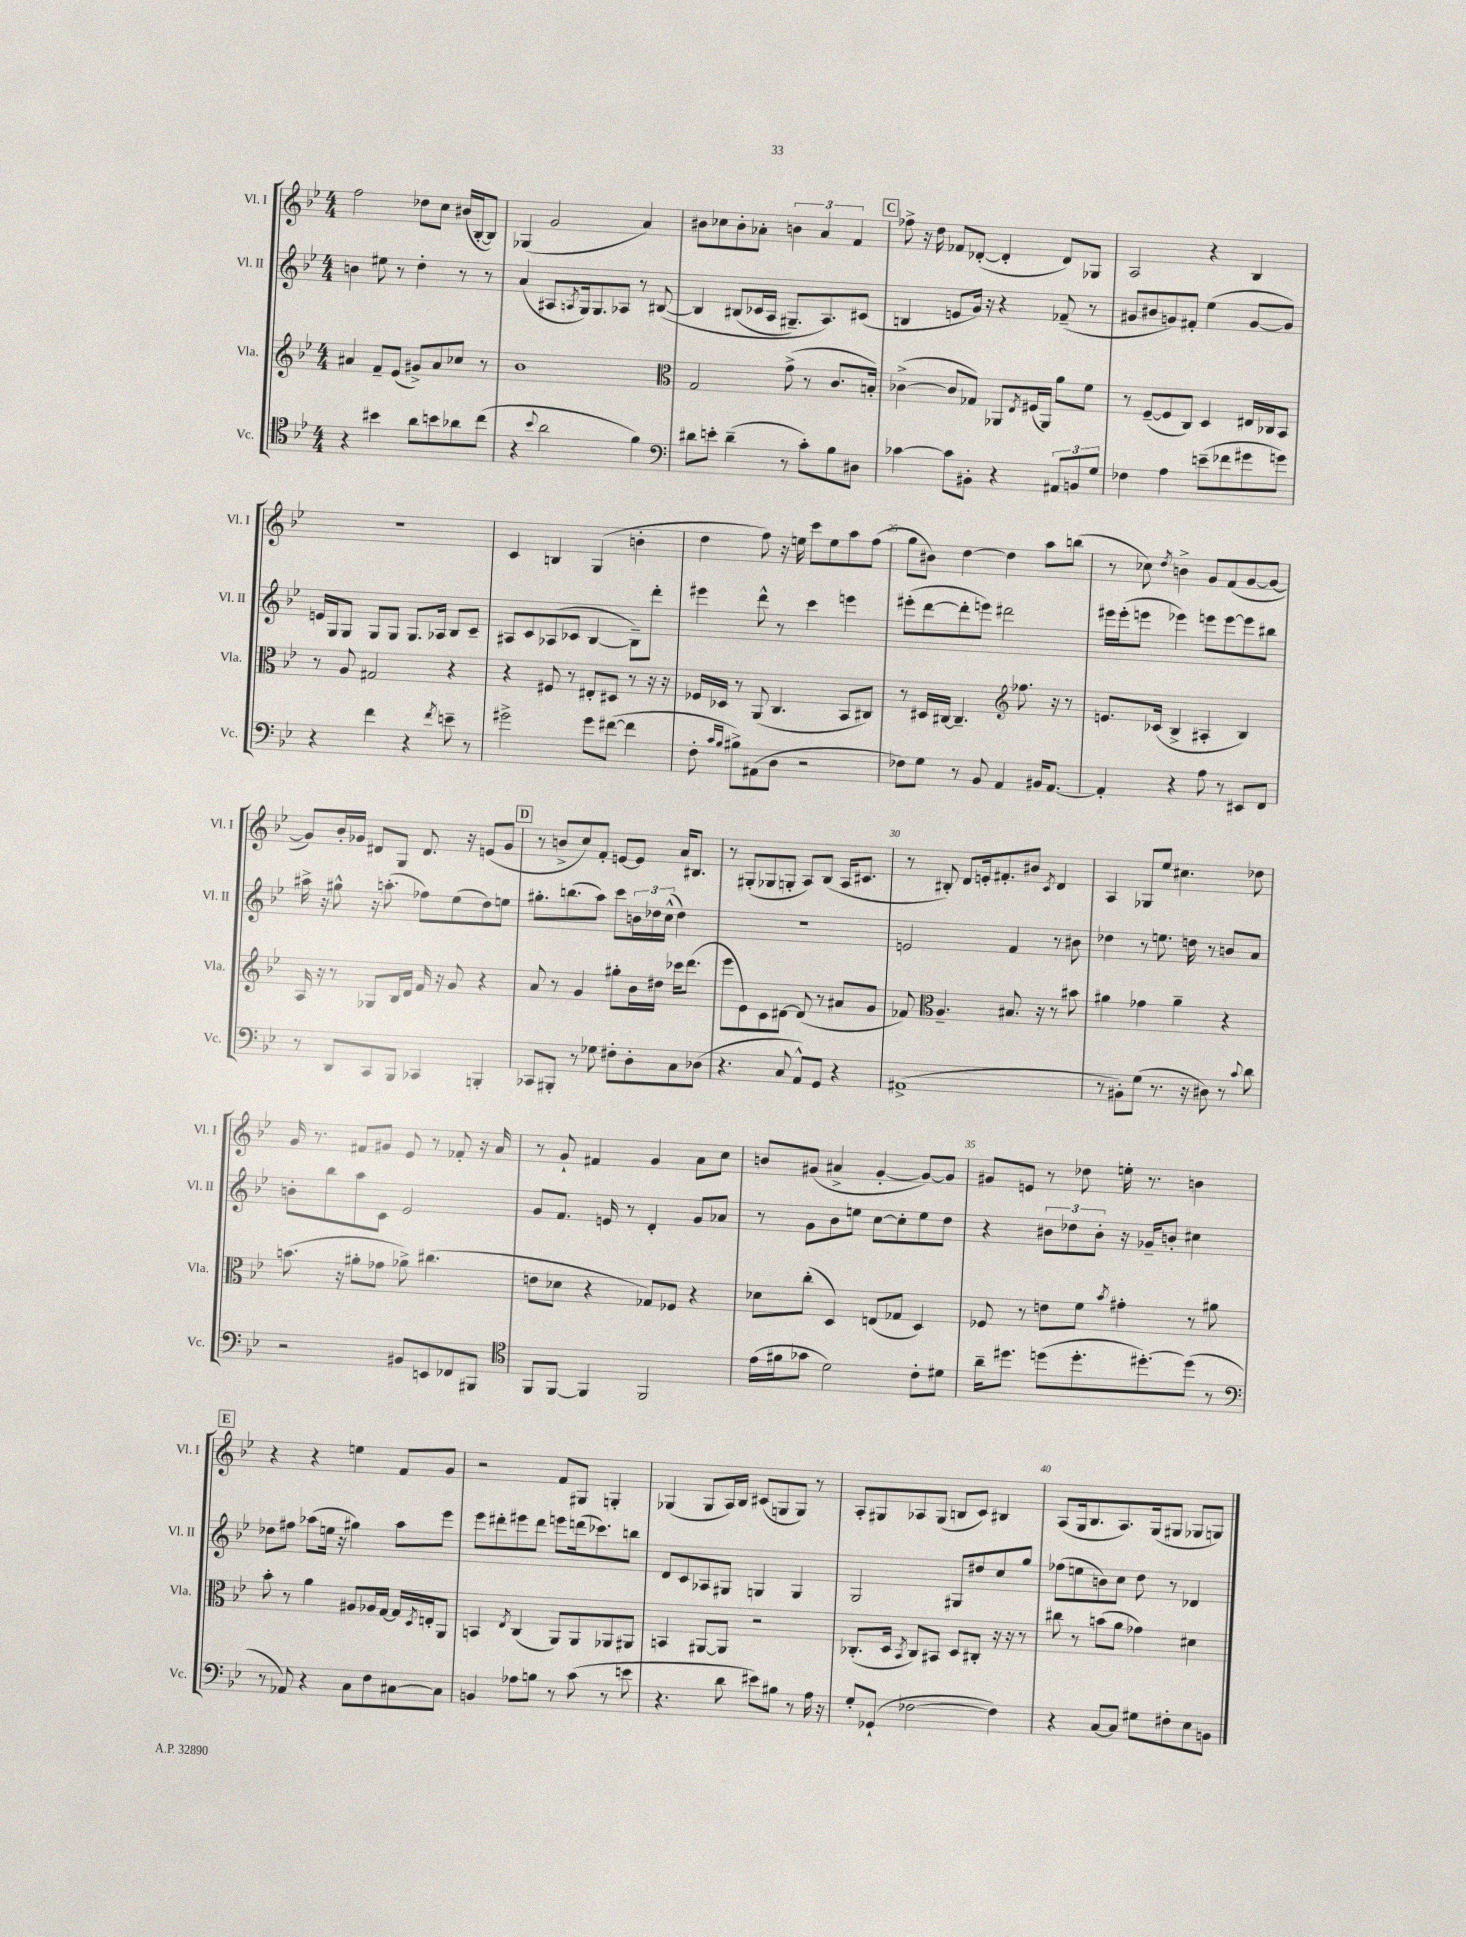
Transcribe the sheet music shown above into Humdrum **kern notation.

**kern	**kern	**kern	**kern
*staff4	*staff3	*staff2	*staff1
*clefC4	*clefG2	*clefG2	*clefG2
*k[b-e-]	*k[b-e-]	*k[b-e-]	*k[b-e-]
*M4/4	*M4/4	*M4/4	*M4/4
4r	4a#/	4b\	2ff\
4b#\	8f~/L	8ee#\	.
.	(8e-/J	8r	.
8a\L	8g#^/L)	4dd'\	8dd-\L
8b\	8a#/	.	8cc\J
8a-\	8cc-/J	8r	(16b#/LL
.	.	.	[16B-'/J
(8cc\J	8r	8r	8B-/]J)
=	=	=	=
4r	1b-	(4a/	(4G-/
8qqb-/	.	.	.
2a\	.	8A#/L	2g/
.	.	8qA/	.
.	.	16G/k)	.
.	.	8.G/	.
.	.	8A-/J	.
4f\)	.	8r	4a/)
.	.	&([8B#/	.
=	=	=	=
*clefF4	*clefC3	*	*
8d#\L	2G/	4B#/]	8b#\L
8e'\J	.	.	8cc-\
(4d#~\	.	(8B#/L	8b#'\
.	.	16c-/L	8a-'\J
.	.	16A/JJ	.
8r	(8g^\	8.G#~/L)	6b\
8c'\L)	8r	.	.
.	.	.	6a-/
.	.	8.A/&)	.
8B-\	8.c/L	.	.
.	.	.	6f/
8D#\J	.	(8c#/J	.
.	16B'/Jk)	.	.
=	=	=	=
[4c-\	([4c-^\	4B/	8ff-^\
.	.	.	16r
.	.	.	16dd\
8c-\]L	8c-/]L	8e/L	8f-/L
8BB#'\J	8G-/J)	16g/Jk)	([8d-'/J
.	.	16r	.
4r	8AA-/L	4r	4d-'/]
.	8qE-/	.	.
.	(16F#/L	.	.
.	16AA-/JJ)	.	.
12AA#/L	8a\L	(8f-~/	8d-/L)
12BB/	.	.	.
.	8f\J	8r	8G-/J
12G/J	.	.	.
=	=	=	=
4F-\	8r	8g#/L	2A/
.	([8F~/L	8b#/	.
4A\	8F/]	8g/)	.
.	8C/J)	8f#'/J	.
(8e~\L	4D/	(4ee-\	4r
8f-\	.	.	.
8g#\	16E#/LL	[8g/L	4B-/
.	16C-/J	.	.
8g\J)	8BB-/J	8g/]J)	.
=	=	=	=
4r	8r	16e/LL	1r
.	.	16G/J	.
.	8A/	8G/J	.
4f\	2G#/	8G/L	.
.	.	8G/J	.
4r	.	8.G/L	.
.	.	16A-/Jk	.
8qf/	.	.	.
8e~\	4r	8B-/L	.
8r	.	8c~/J	.
=	=	=	=
2g#^\	4r	8A#/L	4c/
.	.	8c/	.
.	8F#/	(8A-/	4B/
.	8r	8c-/J	.
8g#\L	8E#'/L	[4B-/	(4G/
([8f#\J	8D#/J	.	.
4f#\]	8r	8B-~\]L)	4b'\
.	16r	8ddd'\J	.
.	16r	.	.
=	=	=	=
8F'\	16F-/LL	4eee#\	4dd\
.	16D-/JJ	.	.
16qqc/LL	.	.	.
16qqB-/JJ	.	.	.
8B#^\L)	8r	.	.
(8AA#\	(8AA/	8ddd^^\	8ff\)
8D\J	4.C/	8r	16r
.	.	.	16ee\
2r	.	4ccc\	8ccc\L
.	.	.	8ee\
.	8BB-/L	4eee\	8aa\
.	8C#/J)	.	(8ff\J
=	=	=	=
8F-\L)	8r	(8eee#'\L	8gg\L
8G\J	16D#/LL	[8ddd\	8b#\J)
.	[16C#/JJ	.	.
8r	4.C#~/]	8ddd'\]	[4dd\
8BB-/	.	8eee\J)	.
4AA/	.	2ddd#\	4dd\]
*	*clefG2	*	*
.	8.ff-\	.	.
16BB#/LK	.	.	8aa\L
[8.AA/J	16r	.	.
.	8r	.	(8bb\J
=	=	=	=
4AA'/]	8.e/L	16eee#\LL	8r
.	.	(16eee#'\J	.
.	.	8eee\J	8cc-\)
.	(16c-/Jk	.	.
.	.	.	8qdd/
4r	4B-^/	4eee-\)	4b^\
8A\	4A#'/	8eee\L	8g/L
8r	.	[8eee\	(8f/
8EE#/L	4B-/)	8eee\]	[8g/
8FF/J	.	8bb#\J	8g/_J
=	=	=	=
8r	16A/	16aa#^\	8g/]L)
.	16r	16r	.
8DD/L	8r	8gg#^^\	16b-'/L
.	.	.	16g-/JJ
8CC/	8G-/L	16r	8d#/L
.	.	(8.aa'\	.
8BBB-/J	16B-/L	.	8G/J
.	16d/JJ	.	.
4CC-/	16f/	8ff-\L)	8.d#/
.	16r	.	.
.	8g/	(8ee-\	.
.	.	.	16r
4BBB'/	4r	8dd\)	(8e/L
.	.	8ee\J	8g-/J
=	=	=	=
8CC-/L	8a/	8.gg#'\L	8r
8BBB#'/J	8r	.	8b^/L
.	.	(8.bb\	.
8r	4g/	.	8cc/)
8G-\	.	8aa\J)	8f'/J
8F#'\L	8gg#'\L	8ccc\L	[8e/L
8D'\	16b-\L	24b\L	8e/]J
.	.	24dd-\	.
.	16dd#\JJ	.	.
.	.	(24cc^^\JJ	.
8C\	16ccc-\LK	4dd-\)	16a/LK
.	(8.ddd\J	.	8.B#/J
(8D-\J	.	.	.
=	=	=	=
4.r	8eee-\L	1r	8r
.	8e-\)	.	(8G#'/L
.	8c\	.	8G-/
8C/	[8d#\J	.	8G'/J
8AA^^/L)	(8d#/]	.	8A/L)
8GG/J	8r	.	(8B-/J
4r	8a#/L	.	16A/LK
.	.	.	8.c#/J
.	8g/J	.	.
=	=	=	=
(1AA#^	8f-/)	2e/	8r
*	*clefC3	*	*
.	4.A~/	.	8B#'/)
.	.	.	8d/L
.	.	.	16e'/k
.	.	.	8.f#'/
.	8.B#/	4f/	.
.	.	.	8b#/J
.	16r	.	.
.	.	.	8qc/
.	8r	8r	4d/
.	8b#\	8b#\	.
=	=	=	=
8r	4a#\	4dd-\	4A/
8BB#'\L)	.	.	.
(8G\J	4g-\	8r	8G-/L
8.r	.	8.ee\	8ee-/J
.	4a#~\	.	4.cc#\
16r	.	16dd\	.
8D#\)	.	8r	.
8r	4r	8b/L	.
8qqc/	.	.	.
8d\	.	8a/J	8dd-\
=	=	=	=
2r	(8.b\	8b'\L	16g/
.	.	.	8.r
.	.	8bb-\	.
.	16r	.	.
.	8a#'\L	8aa\	8f#/L
.	8g-\J	8c\J	8g#/J
8BB#/L	8a-^\)	2e-/	8e-/
8EE/	(4.cc#\	.	8r
8FF-/	.	.	8f-'/
8BBB#/J	.	.	16r
.	.	.	16a/
=	=	=	=
*clefC4	*	*	*
8FF/L	8e\L	8g/L	8r
[8FF/J	8d-\J	8.f/J	8g`/
4FF/]	4r	.	4f#/
.	.	16e/	.
.	.	8r	.
2FF/	8G-/L)	4d'/	4g/
.	8F-/J	.	.
.	4r	8g/L	8a\L
.	.	8a-/J	8cc\J
=	=	=	=
(16e-\LL	8d-\L	8r	8b/L
16f#\J	.	.	.
8g-\J	(8cc'\J	8g\L	(8g#/J
2d\)	4D/)	8b-\	4a#^/
.	.	8ee\J	.
.	(8E/L	[8cc\L	[4g#'/
.	8G-/J	8cc'\]	.
8c'\L	4D/)	8ee\	8g#/_L)
8d#\J	.	8dd\J	8g#/]J
=	=	=	=
16a~\LK	8F-/	4r	8g#/L
8.dd#\J	.	.	.
.	8r	.	8e/J
(8dd\L	8e\L	12b#\L	8r
.	.	12dd-\	.
8.dd'\	8f\J	.	8dd-\
.	.	12b#'\J	.
.	8qb-/	.	.
.	4g#'\	16r	16ee'\
[8.dd#'\)	.	16g-~/LK	8.r
.	.	8b'/J	.
(8dd#\]J	8r	4cc#\	4b\
8r	8a#\	.	.
=	=	=	=
*clefF4	*	*	*
8r	8b-'\	8dd-\L	4r
8AA-/)	8r	8ff#\J	.
4r	4a\	(8aa-\L	4r
.	.	16ee\Jk	.
.	.	16r	.
8C\L	8A#/L	4gg#\)	4ee\
8F\	16A-/L	.	.
.	[16G/JJ	.	.
[8C#\	16G/]LL	8aa-\L	8f/L
.	8qD/	.	.
.	16E'/J	.	.
8C#\]J	8AA/J	8eee-\J	8g/J
=	=	=	=
4BB/	4BB/	8eee-\L	2r
.	.	8ddd#'\	.
.	8qE-/	.	.
8A-\L	(4C/	8eee#\	.
8B\J	.	8ddd#\J	.
8r	8AA/L)	8eee\L	8f/L
(8c\	8AA/	(16ddd\k	8G#/J
.	.	8.ccc-\)	.
8r	8AA-/	.	4G'/
8e\	8AA#/J	8bb\J	.
=	=	=	=
4.r	4BB/	8d/L	(4G-/
.	.	8c/	.
.	[8AA#/L	8A-/	8G-/L
8d\	8AA#/]J	8G#/J	16A/L)
.	.	.	16B-/JJ
8e#\L)	2r	4G/	(8c#/L
8B#\J	.	.	8G/
8r	.	4G/	8G/J)
16A\	.	.	8r
16r	.	.	.
=	=	=	=
8G'/L	(8.C-'/L	2G/	8A'/L
(8GG-`/J	.	.	8G#/
.	16D/Jk	.	.
.	8qBB-/	.	.
[2F-\	8C-/L)	.	8A-/
.	8BB#/J	.	(8G#/J
.	8D/L	8G#/L	8B/L
.	8C#'/J	8dd#/	8c/J)
4F-\])	16r	8cc/	4B#/
.	16r	.	.
.	8r	8gg/J	.
=	=	=	=
4r	8cc#\	(8ff-\L	(8A/L
.	8r	8ee\	16G/k
.	.	.	8.B-/
[8C/L	(8b\L	8b\)	.
8C/]J	8a\J	8cc\J	8.A/)
8G#\L	4g-\)	8dd\	.
.	.	.	(16G/k
8F#'\	.	8r	8G#/J
8E-\	4d#\	4d-/	8G-/L
8BB\J	.	.	8G/J)
==	==	==	==
*-	*-	*-	*-
